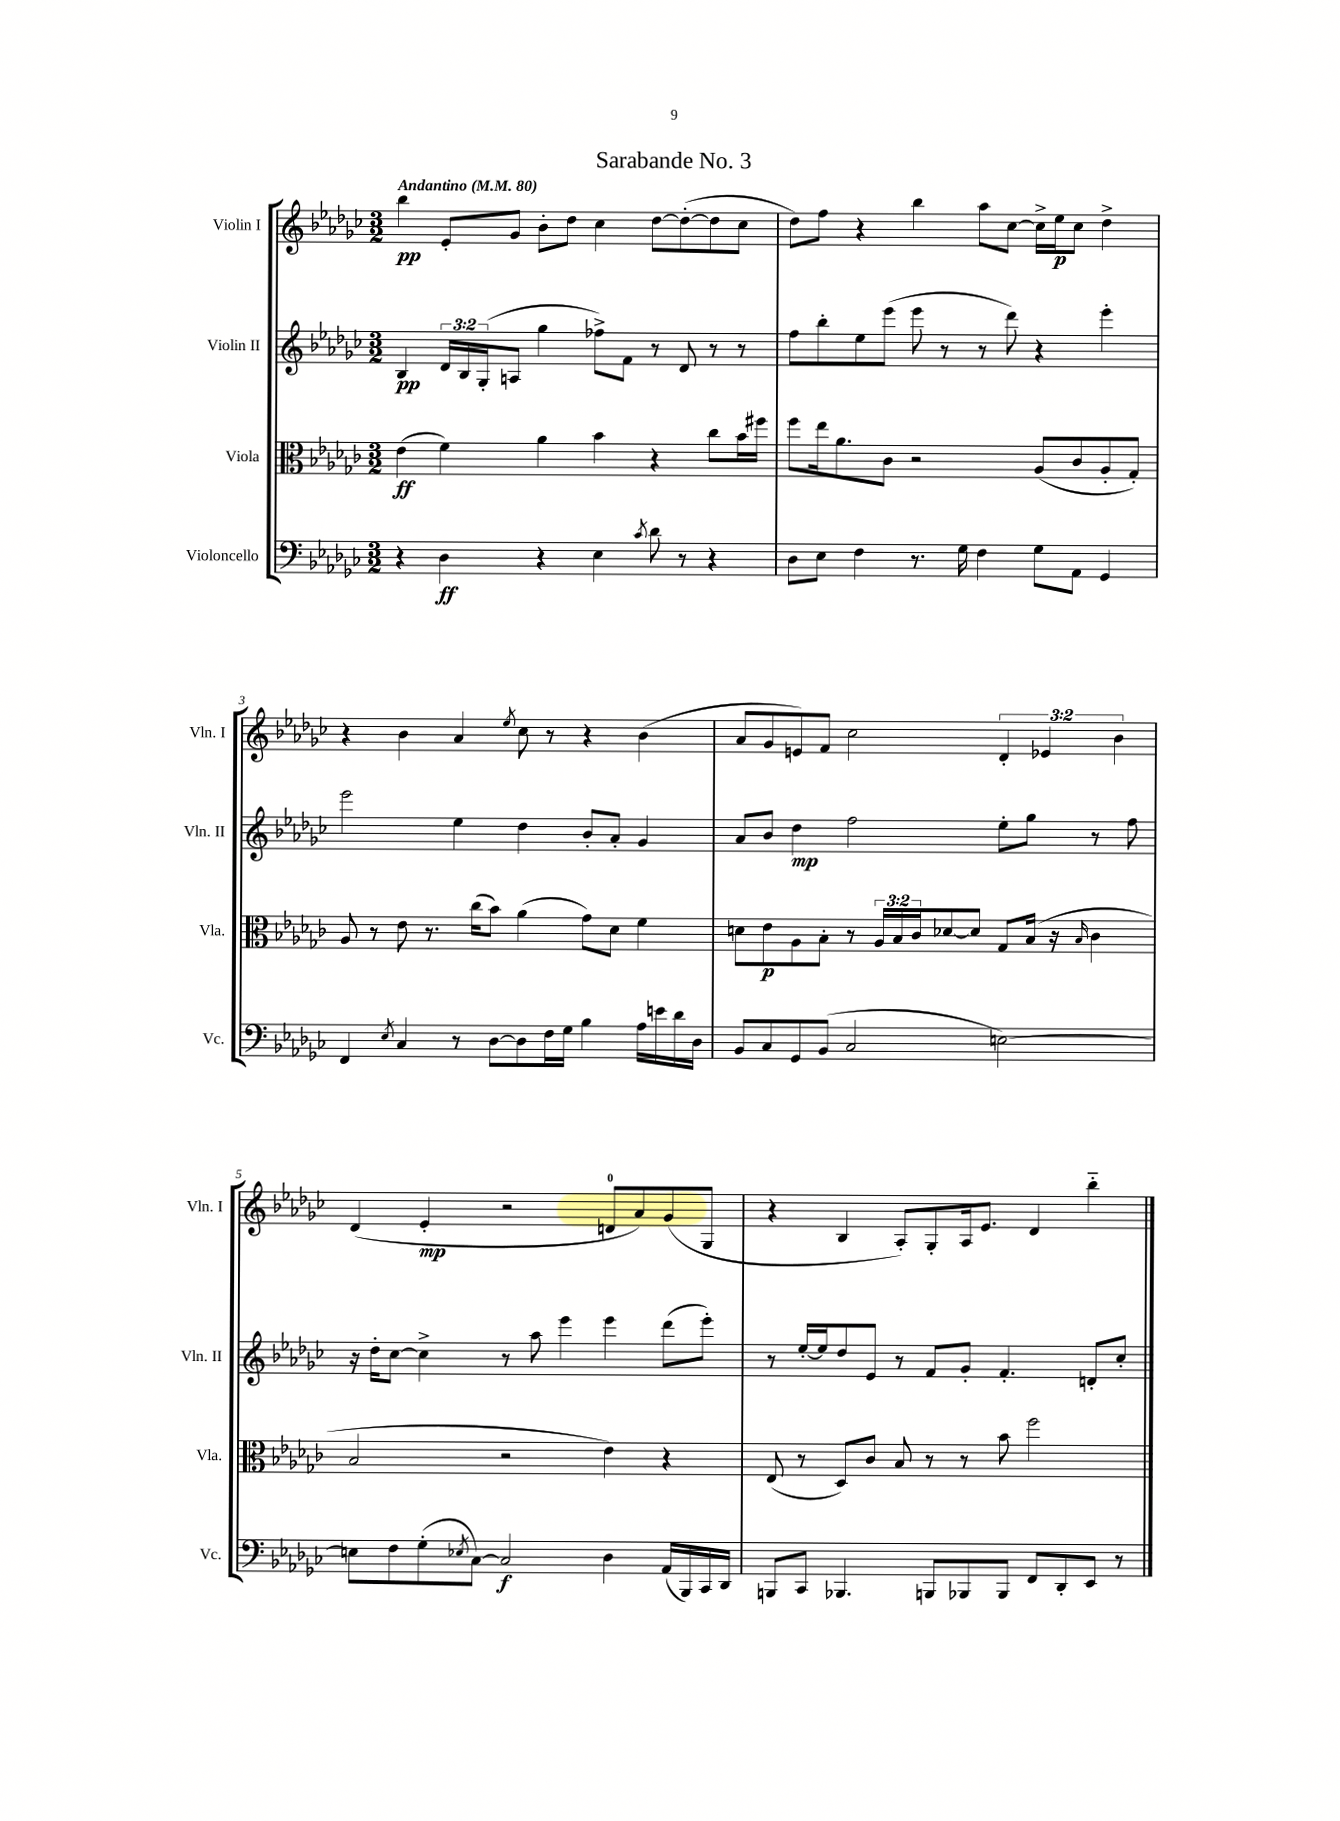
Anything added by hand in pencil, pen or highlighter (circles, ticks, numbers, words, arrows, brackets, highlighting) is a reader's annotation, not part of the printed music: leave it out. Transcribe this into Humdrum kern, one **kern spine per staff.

**kern	**dynam	**kern	**dynam	**kern	**dynam	**kern	**dynam
*part4	*part4	*part3	*part3	*part2	*part2	*part1	*part1
*staff4	*staff4	*staff3	*staff3	*staff2	*staff2	*staff1	*staff1
*I"Violoncello	*	*I"Viola	*	*I"Violin II	*	*I"Violin I	*
*I'Vc.	*	*I'Vla.	*	*I'Vln. II	*	*I'Vln. I	*
*clefF4	*	*clefC3	*	*clefG2	*	*clefG2	*
*k[b-e-a-d-g-c-]	*	*k[b-e-a-d-g-c-]	*	*k[b-e-a-d-g-c-]	*	*k[b-e-a-d-g-c-]	*
*M3/2	*	*M3/2	*	*M3/2	*	*M3/2	*
*MM80	*	*MM80	*	*MM80	*	*MM80	*
=1	=1	=1	=1	=1	=1	=1	=1
!	!	!	!	!	!	!LO:TX:a:B:t=Andantino	!
4r	.	(4e-\	ff	4B-/	pp	4bb-\	pp
4D-\	ff	4f\)	.	24d-/LL	.	8e-'/L	.
.	.	.	.	24B-/	.	.	.
.	.	.	.	(24G-'/J	.	.	.
.	.	.	.	8An/J	.	8g-/J	.
4r	.	4a-\	.	4gg-\	.	8b-'\L	.
.	.	.	.	.	.	8dd-\J	.
4E-\	.	4b-\	.	8ff-X^\L)	.	4cc-\	.
.	.	.	.	8f\J	.	.	.
8qc-/	.	.	.	.	.	.	.
8d-\	.	4r	.	8r	.	[8dd-\L	.
8r	.	.	.	8d-/	.	(8dd-'\_	.
4r	.	8cc-\L	.	8r	.	8dd-\]	.
.	.	16b-\L	.	8r	.	8cc-\J	.
.	.	16ff#X\JJ	.	.	.	.	.
=2	=2	=2	=2	=2	=2	=2	=2
8D-\L	.	8ff\L	.	8ff\L	.	8dd-\L)	.
8E-\J	.	16ee-\k	.	8bb-'\	.	8ff\J	.
.	.	8.a-\	.	.	.	.	.
4F\	.	.	.	8ee-\	.	4r	.
.	.	8c-\J	.	(8eee-\J	.	.	.
8.r	.	2r	.	8eee-\	.	4bb-\	.
.	.	.	.	8r	.	.	.
16G-\	.	.	.	.	.	.	.
4F\	.	.	.	8r	.	8aa-\L	.
.	.	.	.	8ddd-\)	.	[8cc-\J	.
8G-\L	.	(8A-/L	.	4r	.	16cc-^\LL]	.
.	.	.	.	.	.	16ee-\J	p
8AA-\J	.	8c-/	.	.	.	8cc-\J	.
4GG-/	.	8A-'/	.	4eee-'\	.	4dd-^\	.
.	.	8G-'/J)	.	.	.	.	.
!!LO:LB:g=z
=3	=3	=3	=3	=3	=3	=3	=3
4FF/	.	8A-/	.	2eee-\	.	4r	.
.	.	8r	.	.	.	.	.
8qE-/	.	.	.	.	.	.	.
4C-/	.	8e-\	.	.	.	4b-\	.
.	.	8.r	.	.	.	.	.
8r	.	.	.	4ee-\	.	4a-/	.
.	.	(16cc-\KL	.	.	.	.	.
[8D-\L	.	8b-\J)	.	.	.	.	.
.	.	.	.	.	.	8qee-/	.
8D-\]	.	(4a-\	.	4dd-\	.	8cc-\	.
16F\L	.	.	.	.	.	8r	.
16G-\JJ	.	.	.	.	.	.	.
4B-\	.	8g-\L)	.	8b-'/L	.	4r	.
.	.	8d-\J	.	8a-'/J	.	.	.
16A-\LL	.	4f\	.	4g-/	.	(4b-\	.
16en\	.	.	.	.	.	.	.
16d-\	.	.	.	.	.	.	.
16D-\JJ	.	.	.	.	.	.	.
=4	=4	=4	=4	=4	=4	=4	=4
8BB-/L	.	8dn\L	.	8a-/L	.	8a-/L	.
8C-/	.	8e-\	p	8b-/J	.	8g-/	.
8GG-/	.	8A-\	.	4dd-\	mp	8en/)	.
(8BB-/J	.	8B-'\J	.	.	.	8f/J	.
2C-/	.	8r	.	2ff\	.	2cc-\	.
.	.	24A-/LL	.	.	.	.	.
.	.	24B-/	.	.	.	.	.
.	.	24c-/J	.	.	.	.	.
.	.	[8d-X/	.	.	.	.	.
.	.	8d-/J]	.	.	.	.	.
[2En\)	.	8G-/L	.	8ee-'\L	.	6d-'/	.
.	.	(16B-/Jk	.	8gg-\J	.	.	.
.	.	.	.	.	.	6e-X/	.
.	.	16r	.	.	.	.	.
.	.	16qqB-/	.	.	.	.	.
.	.	4c-\	.	8r	.	.	.
.	.	.	.	.	.	6b-\	.
.	.	.	.	8ff\	.	.	.
!!LO:LB:g=z
=5	=5	=5	=5	=5	=5	=5	=5
8En\L]	.	2B-/	.	16r	.	(4d-/	.
.	.	.	.	16dd-'\KL	.	.	.
8F\	.	.	.	[8cc-\J	.	.	.
(8G-'\	.	.	.	4cc-^\]	.	4e-'/	mp
8qE-X/	.	.	.	.	.	.	.
[8C-\J)	.	.	.	.	.	.	.
2C-/]	f	2r	.	8r	.	2r	.
.	.	.	.	8aa-\	.	.	.
.	.	.	.	4eee-\	.	.	.
4D-\	.	4e-\)	.	4eee-\	.	8dn/L	.
.	.	.	.	.	.	8a-/)	.
(16AA-/LL	.	4r	.	(8ddd-\L	.	(8g-/	.
16BBB-/)	.	.	.	.	.	.	.
16CC-/	.	.	.	8eee-'\J)	.	8G-/J	.
16DD-/JJ	.	.	.	.	.	.	.
=6	=6	=6	=6	=6	=6	=6	=6
8BBBn/L	.	(8E-/	.	8r	.	4r	.
8CC-/J	.	8r	.	[16ee-'/LL	.	.	.
.	.	.	.	16ee-/J]	.	.	.
4.BBB-X/	.	8D-/L)	.	8dd-/	.	4B-/	.
.	.	8c-/J	.	8e-/J	.	.	.
.	.	8B-/	.	8r	.	8A-'/L)	.
8BBBn/L	.	8r	.	8f/L	.	8G-'/	.
8BBB-X/	.	8r	.	8g-'/J	.	16A-/k	.
.	.	.	.	.	.	8.e-/J	.
8BBB-/J	.	8b-\	.	4.f'/	.	.	.
8FF/L	.	2ff\	.	.	.	4d-/	.
8DD-'/	.	.	.	.	.	.	.
8EE-/J	.	.	.	8dn'/L	.	4bb-\	.
8r	.	.	.	8cc-'/J	.	.	.
==	==	==	==	==	==	==	==
*-	*-	*-	*-	*-	*-	*-	*-
